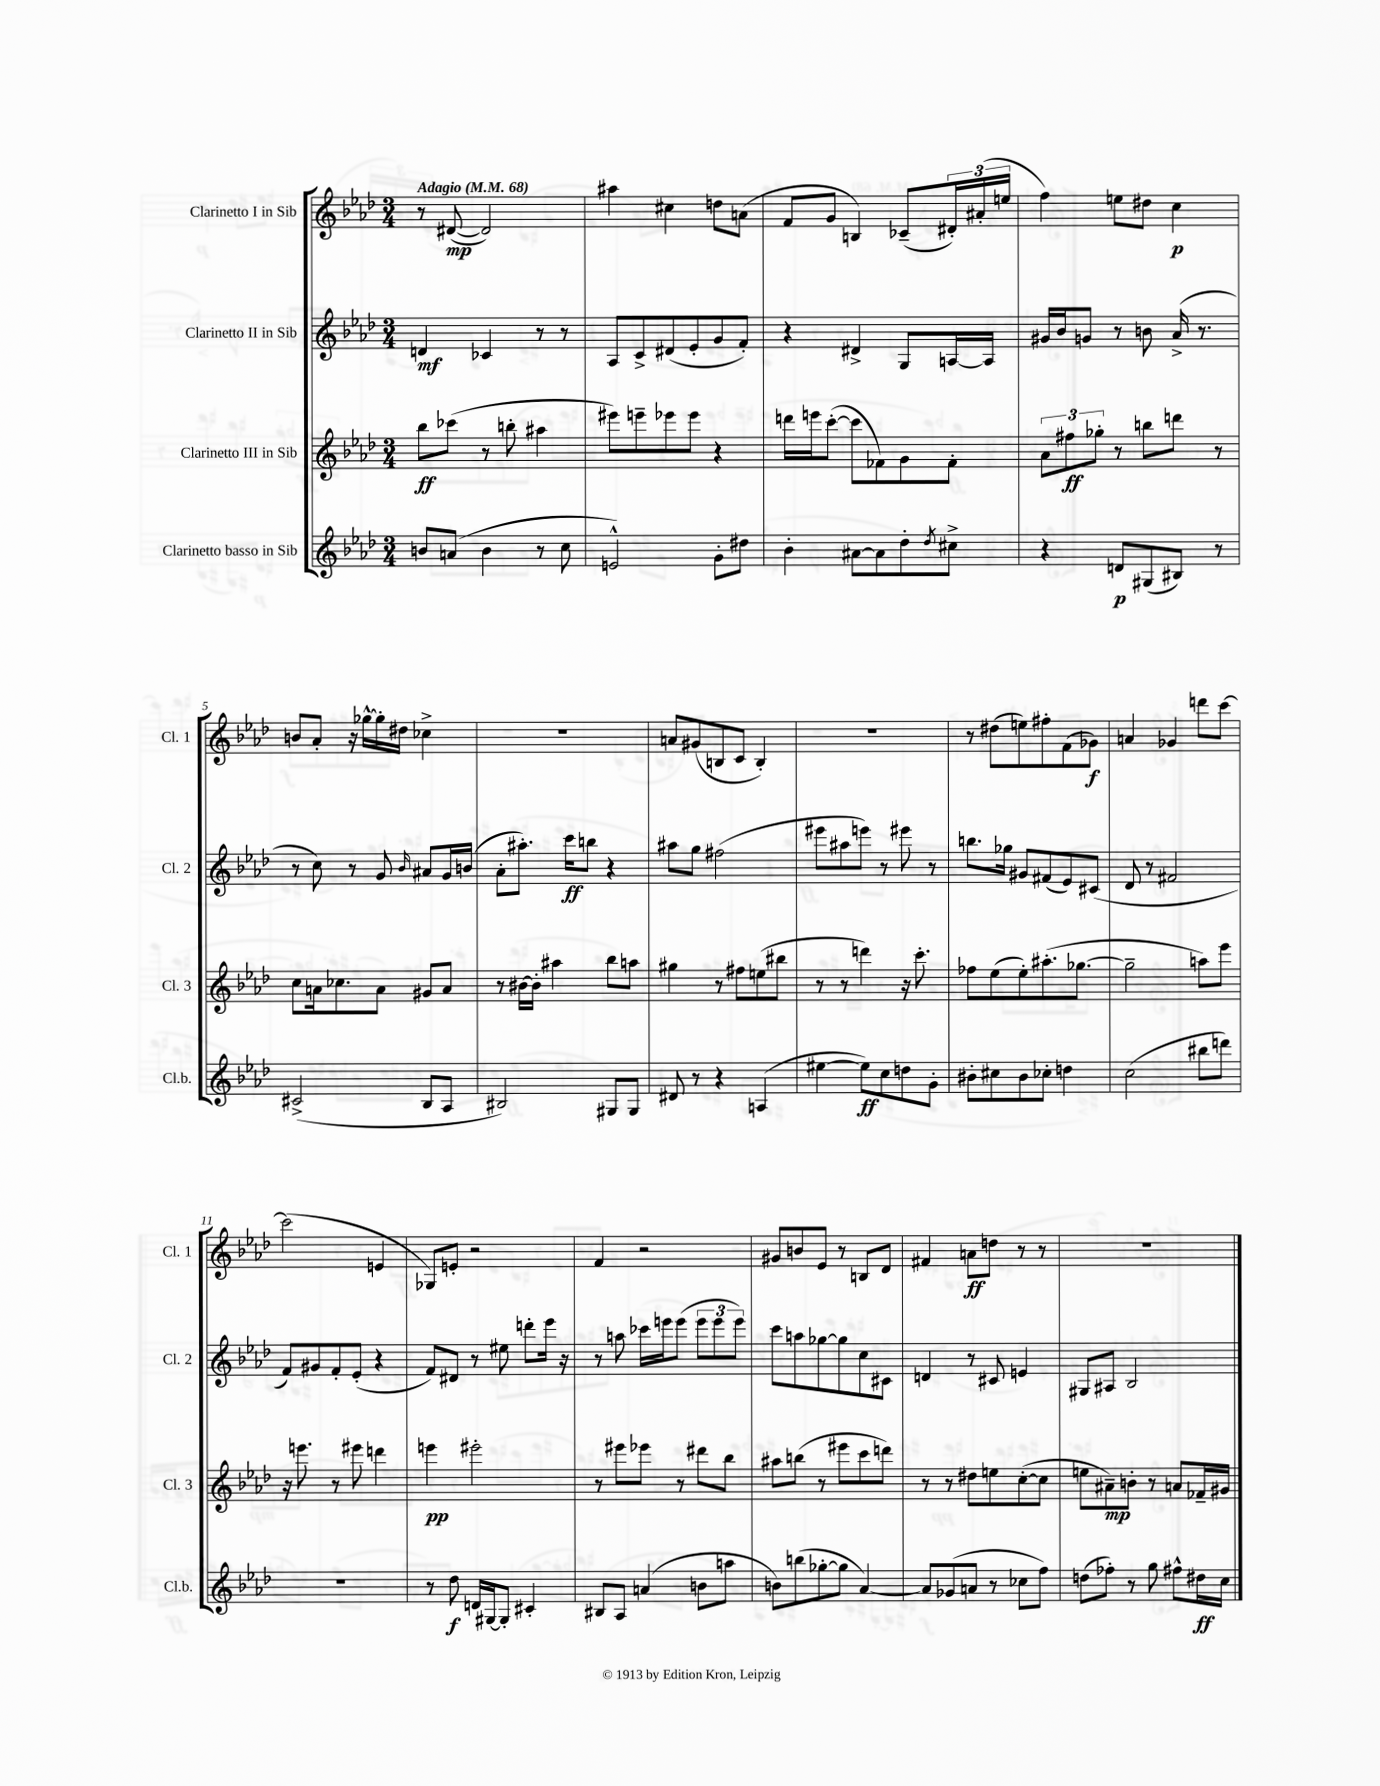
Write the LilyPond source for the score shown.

<<
\new StaffGroup <<
\new Staff = "s0" \with { instrumentName = "Clarinetto I in Sib" shortInstrumentName = "Cl. 1" } {
    \clef treble \key aes \major \numericTimeSignature \time 3/4 \tempo "Adagio" 4 = 68
    r8 dis'8~\mp( dis'2) |
    ais''4 cis''4 d''8 a'8( |
    f'8 g'8 b4) ces'8--( \tuplet 3/2 { dis'16-.) ais'16-.( e''16 } |
    f''4) e''8 dis''8 c''4\p |
    b'8 aes'8-. r16 ges''16~-^ ges''16-. dis''16 ces''4-> |
    R2. |
    a'8 gis'8( b8 c'8 b4-.) |
    R2. |
    r8 dis''8( e''8) fis''8-. f'8( ges'8\f) |
    a'4 ges'4 d'''8 c'''8~ |
    c'''2( e'4 |
    ges8) e'8-. r2 |
    f'4 r2 |
    gis'8 b'8 ees'8 r8 b8 des'8 |
    fis'4 a'8\ff d''8 r8 r8 |
    R2. \bar "|." |
}
\new Staff = "s1" \with { instrumentName = "Clarinetto II in Sib" shortInstrumentName = "Cl. 2" } {
    \clef treble \key aes \major \numericTimeSignature \time 3/4
    d'4\mf ces'4 r8 r8 |
    aes8 c'8-> dis'8( ees'8-. g'8 f'8-.) |
    r4 dis'4-> g8 a16~ a16 |
    gis'16 bes'16 g'8 r8 b'8 aes'16->( r8. |
    r8 c''8) r8 g'8 \grace { bes'16 } ais'8 g'16 b'16( |
    aes'8-. ais''8.-.) c'''16\ff b''8 r4 |
    ais''8 g''8 fis''2( |
    eis'''8 ais''8 e'''8) r8 eis'''8 r8 |
    b''8. ges''16 gis'8 fis'8( ees'8) cis'8( |
    des'8 r8 fis'2 |
    f'8) gis'8 f'8-. ees'8-.( r4 |
    f'8) dis'8 r8 eis''8 d'''8-. ees'''16 r16 |
    r8 a''8 ces'''16 e'''16 e'''8( \tuplet 3/2 { e'''8 e'''8 e'''8) } |
    c'''8 a''8 ges''8~ ges''8 c''8 cis'8 |
    d'4 r8 cis'8 e'4 |
    gis8 ais8 bes2 \bar "|." |
}
\new Staff = "s2" \with { instrumentName = "Clarinetto III in Sib" shortInstrumentName = "Cl. 3" } {
    \clef treble \key aes \major \numericTimeSignature \time 3/4
    bes''8\ff ces'''8( r8 b''8-. ais''4 |
    eis'''8) e'''8-- ees'''8 ees'''8 r4 |
    d'''16 e'''16 c'''8~-.( c'''8 fes'8) g'8 fes'8-. |
    \tuplet 3/2 { aes'8 fis''8\ff ges''8-. } r8 b''8 d'''8 r8 |
    c''8 a'16 ces''8. a'8 gis'8 a'8 |
    r8 bis'16~ bis'16-. ais''4 bes''8 a''8 |
    gis''4 r8 fis''8 e''8( bis''8 |
    r8 r8 d'''4) r16 c'''8.-. |
    fes''8 ees''8( ees''8-.) ais''8.-.( ges''8.~ |
    ges''2-- a''8) ees'''8 |
    r16 e'''8. r8 eis'''8 d'''4 |
    e'''4\pp eis'''2-. |
    r8 eis'''8 ees'''8 r8 dis'''8 bes''8 |
    ais''8 b''8( r8 eis'''8 c'''8 d'''8) |
    r8 r8 dis''8 e''8 c''8~-.( c''8 |
    e''8 ais'8--\mp) b'8-. r8 a'8 fes'16-- gis'16 \bar "|." |
}
\new Staff = "s3" \with { instrumentName = "Clarinetto basso in Sib" shortInstrumentName = "Cl.b." } {
    \clef treble \key aes \major \numericTimeSignature \time 3/4
    b'8 a'8( b'4 r8 c''8 |
    e'2-^) g'8-. dis''8 |
    bes'4-. ais'8~ ais'8 des''8-. \acciaccatura { des''8 } cis''8-> |
    r4 d'8\p gis8( bis8) r8 |
    cis'2->( bes8 aes8 |
    bis2) gis8 gis8 |
    dis'8 r8 r4 a4( |
    eis''4~ eis''8\ff) c''8 d''8 g'8-. |
    bis'8-. cis''8 bis'8 ces''8-. d''4 |
    c''2( bis''8 d'''8) |
    r2. |
    r8 des''8\f d'16 gis16~ gis8-. cis'4-. |
    bis8 aes8 a'4( b'8 a''8 |
    b'8) b''8( ges''8~-. ges''8 aes'4~) |
    aes'8 ges'8( a'8 r8 ces''8 f''8) |
    d''8( fes''8-.) r8 g''8 fis''8-^ dis''16\ff c''16 \bar "|." |
}
>>
>>
